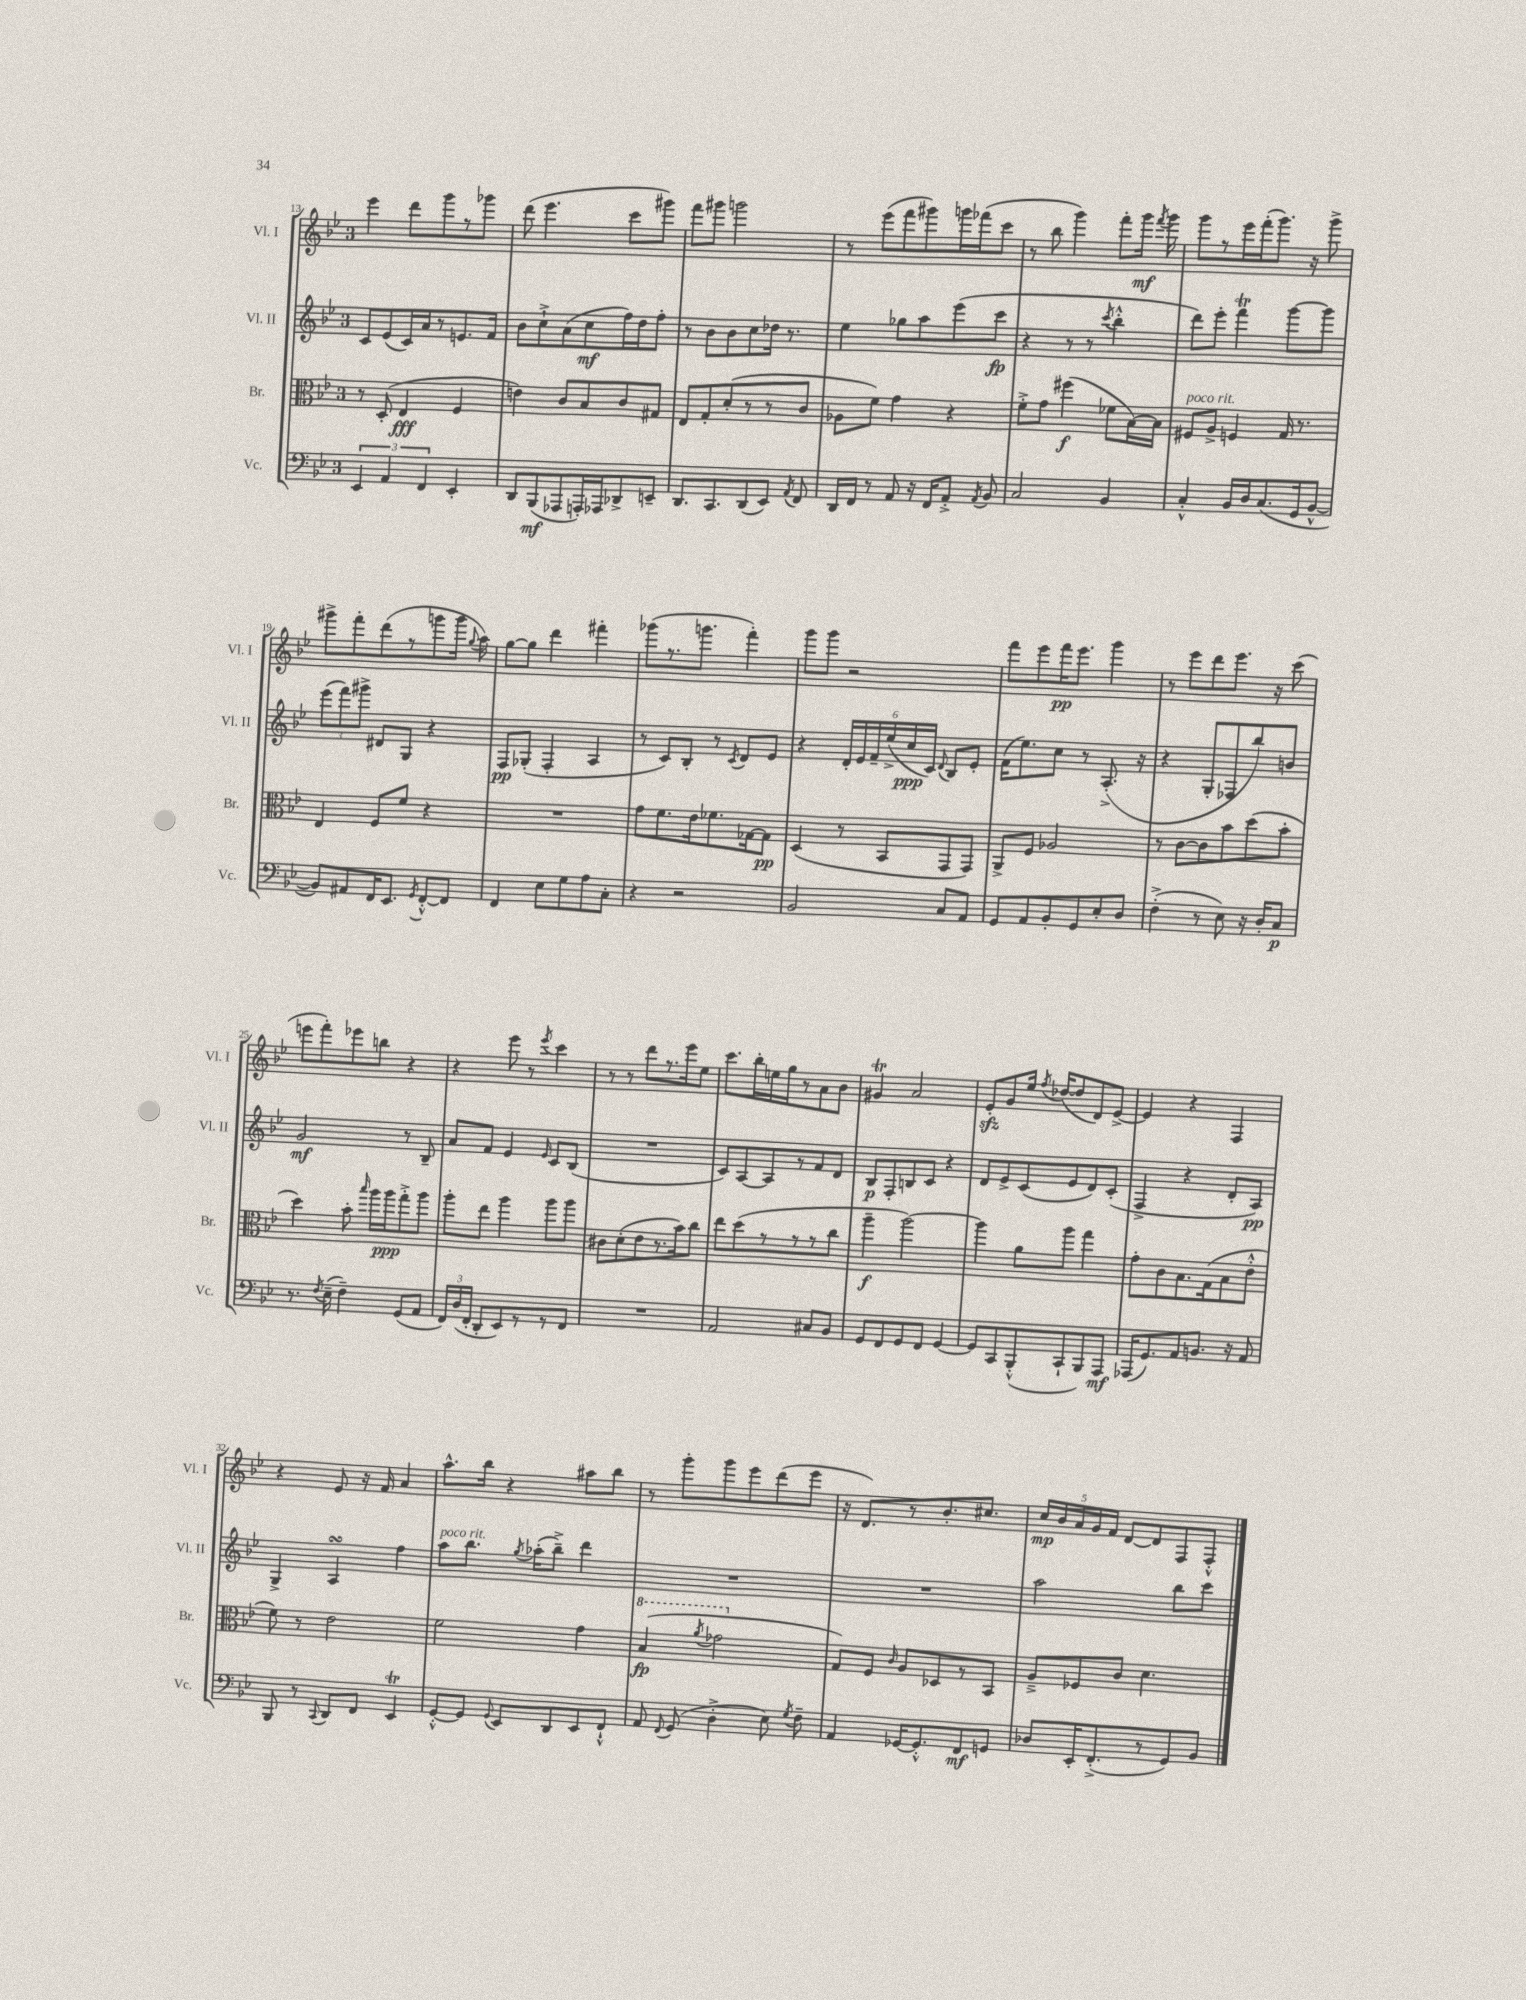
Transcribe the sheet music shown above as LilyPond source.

<<
\new StaffGroup <<
\new Staff = "s0" \with { instrumentName = "Vl. I" shortInstrumentName = "Vl. I" } {
    \clef treble \key bes \major \once \override Staff.TimeSignature.style = #'single-digit \time 3/4
    \autoBeamOff ees'''4 d'''8[ g'''8 r8 ges'''8] |
    d'''8( ees'''4. c'''8[ gis'''8]) |
    f'''8[ gis'''8] g'''2 |
    r8 ees'''8[( f'''8 gis'''8) g'''16 fes'''16( c'''8] |
    r8 bes''8 g'''4) f'''8[-. g'''16]\mf \acciaccatura { f'''8 } g'''16 |
    g'''8[ r8 ees'''16 f'''16-.( g'''8.]) r16 g'''8-> |
    gis'''8[-> f'''8-. d'''8( r8 g'''8 g'''16] \appoggiatura { g''8 } a''16) |
    g''8[~ g''8] d'''4 fis'''4-. |
    ges'''8[( r8. g'''8.] f'''4-.) |
    g'''8[ g'''8] r2 |
    f'''8[ ees'''8 f'''16\pp ees'''8.] g'''4 |
    r8 ees'''8[ d'''8 ees'''8.] r16 c'''8( |
    e'''8[ f'''8-.) ees'''8 b''8] r4 |
    r4 ees'''8 r8 \acciaccatura { ees'''8 } c'''4 |
    r8 r8 d'''8[ r8. ees'''16 ees''8] |
    c'''8.[ bes''16-. e''16 g''16 r8 a'8 bes'8] |
    gis'4\trill a'2 |
    ees'8[-.\sfz g'8 ees''16] \acciaccatura { f''8 } des''16[~( des''8 d'8) ees'8]~-> |
    ees'4 r4 f4 |
    r4 ees'8 r16 f'16 a'4 |
    a''8.[-^ bes''16] r4 ais''8[ bes''8] |
    r8 g'''8[-. g'''8 ees'''8 d'''8( ees'''8] |
    r16 d'8.[) r8 bes'8.-. cis''8.] |
    \tuplet 5/4 { c''16[\mp bes'16 a'16 g'16 f'16] } d'8[~ d'8 f8 f8]-.-^ \bar "|." |
}
\new Staff = "s1" \with { instrumentName = "Vl. II" shortInstrumentName = "Vl. II" } {
    \clef treble \key bes \major \once \override Staff.TimeSignature.style = #'single-digit \time 3/4
    \autoBeamOff c'8[ ees'8( c'16) a'16 r8 e'8. f'16] |
    bes'8[ c''8-!-> a'8( c''8\mf f''16) d''16 f''8]-. |
    r8 bes'8[ bes'8 c''8 des''16] r8. |
    ees''4 ges''8[ a''8 ees'''8( c'''8]\fp |
    r4 r8 r8 \acciaccatura { c'''8 } bes''4-.-^ |
    d'''8[) ees'''8]-. f'''4\trill g'''8[~ g'''8] |
    \tuplet 3/2 { ees'''8[( f'''8) gis'''8]-> } dis'8[ g8] r4 |
    f8[\pp ges8]-.( f4-. a4 |
    r8 c'8[) bes8]-. r8 \acciaccatura { c'8 } d'8[ ees'8] |
    r4 \tuplet 6/4 { d'16[-. ees'16 f'16-- ees''16->( c''16\ppp c'16]) } \appoggiatura { d'8 } bes8[ ees'8]-. |
    f'16[( ees''8.) c''8] r8 a8.-.->( r16 |
    r4 g8[-. fes8 bes''8) b'8] |
    g'2\mf r8 bes8-- |
    a'8[ f'8] ees'4 \grace { ees'16 } c'8[ bes8]( |
    R2. |
    c'8[) a8~ a8 r8 f'8 d'8] |
    bes8[\p f8-. b8 c'8] r4 |
    d'8[ ees'8-> c'8( ees'8 d'8) c'8]-.( |
    f4-> r4 d'8[-. a8]\pp) |
    g4-> a4\turn f''4 |
    a''8[^\markup { \italic "poco rit." } bes''8.] \acciaccatura { g''8 } aes''16[-.( bes''8]--->) d'''4 |
    R2. |
    R2. |
    a''2 bes''8[ c'''8] \bar "|." |
}
\new Staff = "s2" \with { instrumentName = "Br." shortInstrumentName = "Br." } {
    \clef alto \key bes \major \once \override Staff.TimeSignature.style = #'single-digit \time 3/4
    \autoBeamOff r8 d8-.( ees4\fff f4 |
    e'4) c'8[ bes8 c'8 gis8] |
    ees8[ g8-. d'8-.( r8 r8 c'8] |
    aes8[ f'8]) g'4 r4 |
    f'8[-.-> g'8] fis''4\f( fes'8[ bes16~) bes16] |
    fis8[^\markup { \italic "poco rit." } a8]-> f4 g16 r8. |
    ees4 f8[ f'8] r4 |
    R2. |
    g'8[ f'8. ees'16 fes'8. ges16~ ges8]\pp |
    d4( r8 bes,8[ g,8 g,8]) |
    a,8[-> f8] aes2 |
    r8 c'8[~ c'8 bes'8 d''8( bes'8]-. |
    d''4) bes'8-. \grace { bes''16 } a''16[ a''16\ppp g''8-.-> a''8] |
    a''8[-. ees''8] a''4 a''8[ a''8] |
    cis'8[ d'8-.( ees'8 r8. bes'16) c''8] |
    ees''8[ d''8( r8 r8 r8 c''8] |
    a''4--\f a''2~) |
    a''4 a'8[ a''8] g''4 |
    g'8[-. c'8 bes8. g16( bes8 ees'8]-.-^ |
    f'8) r8 ees'2 |
    f'2 g'4 |
    \ottava #1 bes'4\fp( \acciaccatura { a''8 } ges''2 \ottava #0 |
    g8[) f8] \grace { c'16 } a8[ des8 r8 bes,8] |
    a8[---> fes8 c'8] d'4. \bar "|." |
}
\new Staff = "s3" \with { instrumentName = "Vc." shortInstrumentName = "Vc." } {
    \clef bass \key bes \major \once \override Staff.TimeSignature.style = #'single-digit \time 3/4
    \autoBeamOff \tuplet 3/2 { ees,4 a,4 f,4 } ees,4-. |
    d,8[ bes,,8\mf( aes,,8 a,,16-.) aes,,16 des,8-> e,8]-- |
    d,8.[ c,8. d,8( ees,8]) \acciaccatura { a,8 } f,8 |
    d,16[ f,16] r8 a,8 r16 f,16[ a,8]-.-> \acciaccatura { a,8 } bes,8 |
    c2 bes,4 |
    c4-.-^ bes,16[ d16 c8.( g,16 bes,8]~-^ |
    bes,8[) ais,8 f,16 ees,8.] \acciaccatura { g,8 } f,8[~-.-^ f,8] |
    f,4 ees8[ g8 a8 c8]-. |
    r4 r2 |
    bes,2 c8[ a,8] |
    g,8[ a,8 bes,8-. g,8 ees8-. d8] |
    f4-.->( r8 ees8) r16 d16[-. c8]\p |
    r8. \acciaccatura { f8 } ees16--( f4--) g,8[( a,8] |
    \tuplet 3/2 { f,16[) d16( f,16]-. } d,8[-. ees,8) r8 r8 f,8] |
    R2. |
    a,2 cis8[ bes,8] |
    g,8[ f,8 g,8 f,8] g,4~ |
    g,8[ c,8 bes,,8-.-^( c,8-! bes,,8) a,,8]\mf |
    aes,,16[( g,8.) a,8 b,8.] r16 a,8 |
    bes,,8 r8 \appoggiatura { c,8 } d,8[ f,8] ees,4\trill |
    g,8[~-.-^ g,8] \appoggiatura { g,8 } ees,8[ d,8 ees,8 f,8]-!-^ |
    a,8 \appoggiatura { f,8 } g,8( d4-.-> ees8) \acciaccatura { g8 } f8-- |
    a,4 ges,16[~ ges,8.-.-^ f,8\mf g,8] |
    des8[ ees,16-. f,8.-.->( r8 g,8) bes,8] \bar "|." |
}
>>
>>
\layout { \context { \Score currentBarNumber = #13 } }
